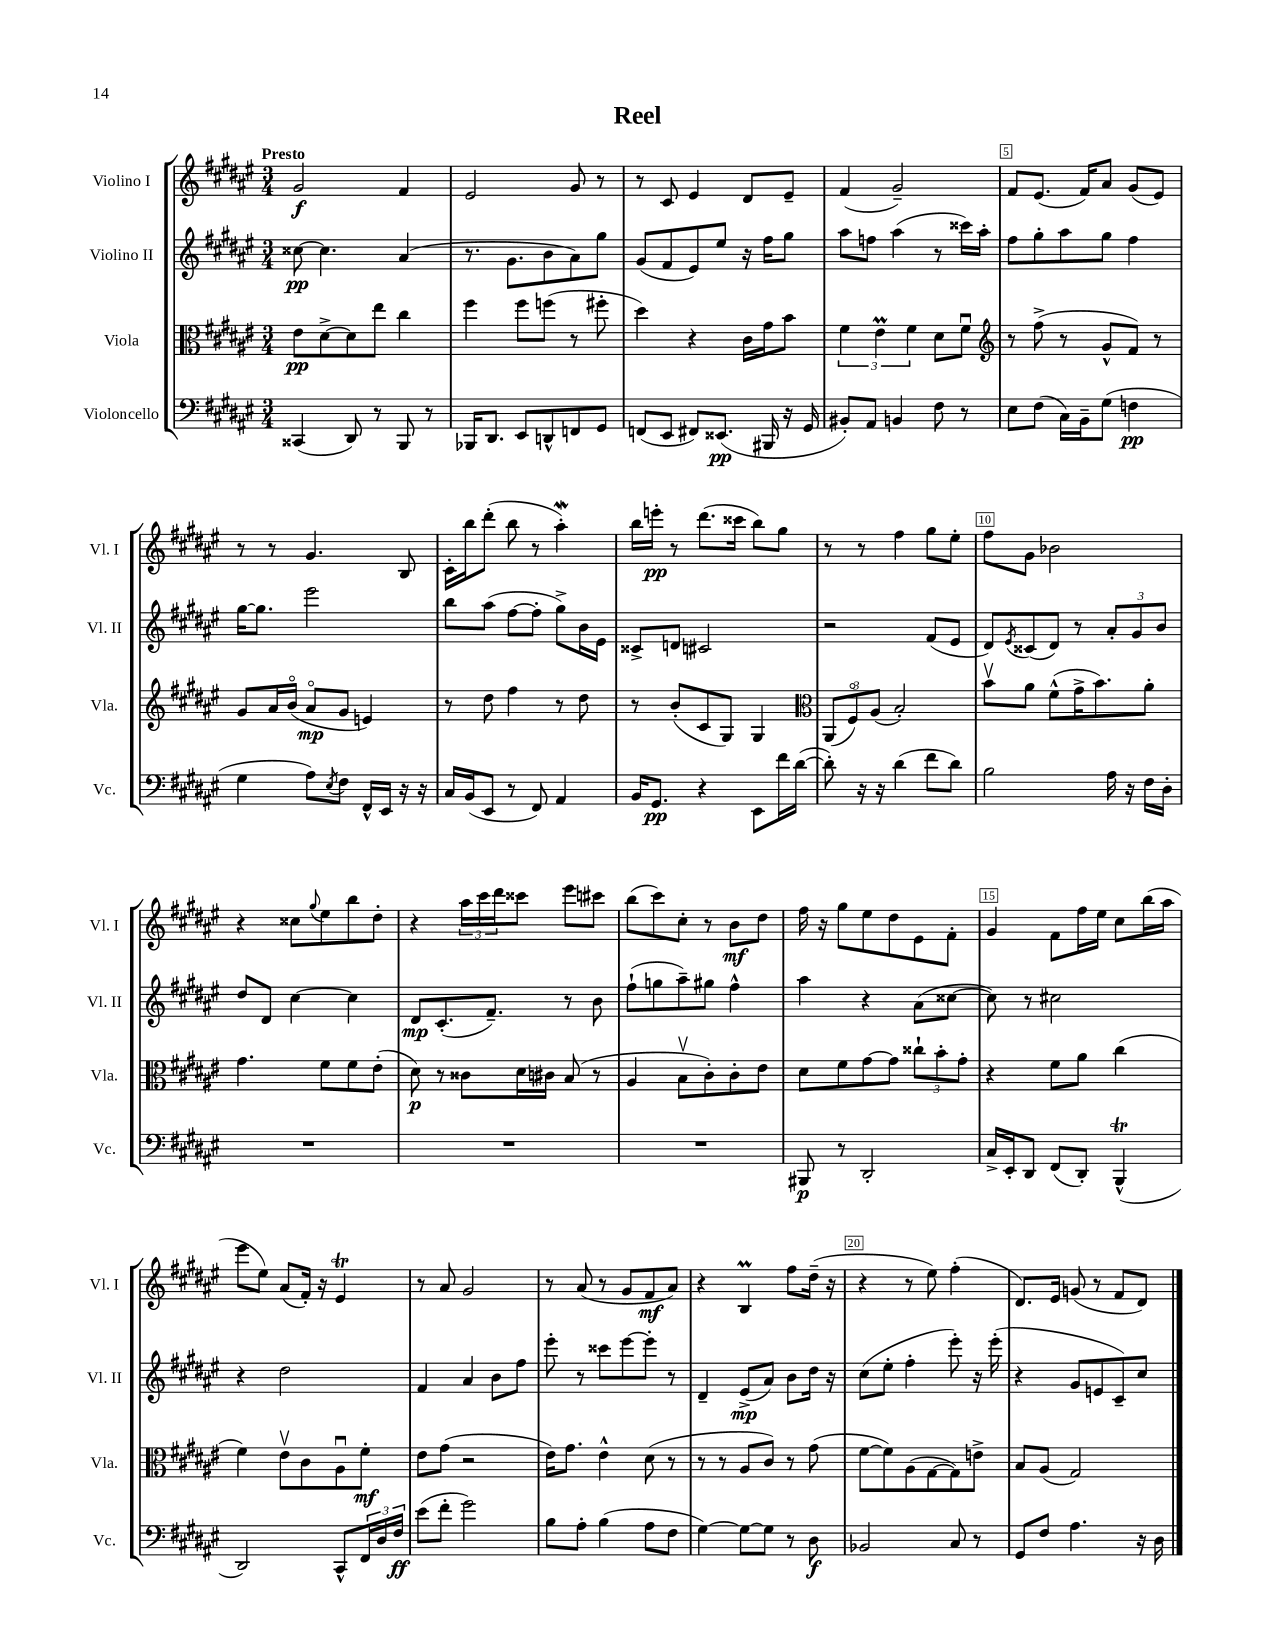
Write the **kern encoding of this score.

**kern	**dynam	**kern	**dynam	**kern	**dynam	**kern	**dynam
*part4	*part4	*part3	*part3	*part2	*part2	*part1	*part1
*staff4	*staff4	*staff3	*staff3	*staff2	*staff2	*staff1	*staff1
*I"Violoncello	*	*I"Viola	*	*I"Violino II	*	*I"Violino I	*
*I'Vc.	*	*I'Vla.	*	*I'Vl. II	*	*I'Vl. I	*
*clefF4	*	*clefC3	*	*clefG2	*	*clefG2	*
*k[f#c#g#d#a#e#]	*	*k[f#c#g#d#a#e#]	*	*k[f#c#g#d#a#e#]	*	*k[f#c#g#d#a#e#]	*
*M3/4	*	*M3/4	*	*M3/4	*	*M3/4	*
=1	=1	=1	=1	=1	=1	=1	=1
!	!	!	!	!	!	!LO:TX:a:B:t=Presto	!
(4CC##X/	.	8e#\L	pp	[8cc##X\	pp	2g#/	f
.	.	[8d#^\	.	4.cc##\]	.	.	.
8DD#/)	.	8d#\]	.	.	.	.	.
8r	.	8ee#\J	.	.	.	.	.
8BBB/	.	4cc#\	.	(4a#/	.	4f#/	.
8r	.	.	.	.	.	.	.
=2	=2	=2	=2	=2	=2	=2	=2
16BBB-X/KL	.	4ff#\	.	8.r	.	2e#/	.
8.DD#/J	.	.	.	.	.	.	.
.	.	.	.	8.g#\L	.	.	.
8EE#/L	.	8ff#\L	.	.	.	.	.
8DDn^^/	.	(8ffn\J	.	8b\	.	.	.
8FFn/	.	8r	.	8a#\)	.	8g#/	.
8GG#/J	.	8ff#X'\	.	8gg#\J	.	8r	.
=3	=3	=3	=3	=3	=3	=3	=3
(8FFn/L	.	4dd#\)	.	(8g#/L	.	8r	.
8EE#/J	.	.	.	8f#/	.	8c#/	.
8FF#X/L)	.	4r	.	8e#/)	.	4e#/	.
(8.EE##X/J	pp	.	.	8ee#/J	.	.	.
.	.	16c#\LL	.	16r	.	8d#/L	.
16BBB#X/	.	16g#\J	.	16ff#\KL	.	.	.
16r	.	8b\J	.	8gg#\J	.	8e#~/J	.
16GG#/	.	.	.	.	.	.	.
=4	=4	=4	=4	=4	=4	=4	=4
8BB#X'/L)	.	6f#\	.	8aa#\L	.	(4f#/	.
8AA#/J	.	.	.	8ffn\J	.	.	.
.	.	6e#m\	.	.	.	.	.
4BBn/	.	.	.	(4aa#\	.	2g#~/)	.
.	.	6f#\	.	.	.	.	.
8F#\	.	8d#\L	.	8r	.	.	.
8r	.	8f#u\J	.	16ccc##X\LL)	.	.	.
.	.	.	.	16aa#'\JJ	.	.	.
=5	=5	=5	=5	=5	=5	=5	=5
*	*	*clefG2	*	*	*	*	*
8E#\L	.	8r	.	8ff#\L	.	8f#/L	.
(8F#\J	.	(8ff#^\	.	8gg#'\	.	(8.e#/J	.
16C#\LL)	.	8r	.	8aa#\	.	.	.
16BB~\J	.	.	.	.	.	16f#/KL)	.
(8G#\J	.	8g#^^/L	.	8gg#\J	.	8a#/J	.
4Fn\	pp	8f#/J)	.	4ff#\	.	(8g#/L	.
.	.	8r	.	.	.	8e#/J)	.
!!LO:LB:g=z
=6	=6	=6	=6	=6	=6	=6	=6
4G#\	.	8g#/L	.	[16gg#\KL	.	8r	.
.	.	.	.	8.gg#\J]	.	.	.
.	.	16a#/L	.	.	.	8r	.
.	.	(16b/JJ	.	.	.	.	.
8A#\L)	.	8a#/L	mp	2eee#\	.	4.g#/	.
8qE#/	.	.	.	.	.	.	.
8F#\J	.	8g#/J	.	.	.	.	.
16FF#^^/LL	.	4en/)	.	.	.	.	.
16EE#/JJ	.	.	.	.	.	.	.
16r	.	.	.	.	.	8B/	.
16r	.	.	.	.	.	.	.
=7	=7	=7	=7	=7	=7	=7	=7
16C#/LL	.	8r	.	8bb\L	.	16c#'\LL	.
(16BB/J	.	.	.	.	.	16bb\J	.
8EE#/J	.	8dd#\	.	(8aa#\J	.	(8ddd#'\J	.
8r	.	4ff#\	.	[8ff#\L	.	8bb\	.
8FF#/)	.	.	.	8ff#'\J]	.	8r	.
4AA#/	.	8r	.	8gg#^\L)	.	4aa#W'\)	.
.	.	8dd#\	.	16b\L	.	.	.
.	.	.	.	16e#\JJ	.	.	.
=8	=8	=8	=8	=8	=8	=8	=8
16BB/KL	.	8r	.	8c##X^/L	.	16bb\LL	.
8.GG#/J	pp	.	.	.	.	16eeen'\JJ	pp
.	.	(8b'/L	.	8dn/J	.	8r	.
4r	.	8c#/	.	2c#X/	.	(8.ddd#\L	.
.	.	8G#/J)	.	.	.	.	.
.	.	.	.	.	.	16ccc##X\Jk	.
8EE#\L	.	4G#/	.	.	.	8bb\L)	.
16f#\L	.	.	.	.	.	8gg#\J	.
([16d#\JJ	.	.	.	.	.	.	.
=9	=9	=9	=9	=9	=9	=9	=9
*	*	*clefC3	*	*	*	*	*
8d#'\])	.	(12AA#/L	.	2r	.	8r	.
.	.	12F#/)	.	.	.	.	.
16r	.	.	.	.	.	8r	.
.	.	(12A#/J	.	.	.	.	.
16r	.	.	.	.	.	.	.
(4d#\	.	2B'/)	.	.	.	4ff#\	.
8f#\L	.	.	.	(8f#/L	.	8gg#\L	.
8d#\J)	.	.	.	8e#/J	.	8ee#'\J	.
=10	=10	=10	=10	=10	=10	=10	=10
2B\	.	8bv\L	.	8d#/L)	.	8ff#\L	.
.	.	.	.	8qe#/	.	.	.
.	.	8a#\J	.	(8c##X/	.	8g#\J	.
.	.	(8f#^^\L	.	8d#/J)	.	2b-X\	.
.	.	16g#^\K	.	8r	.	.	.
.	.	8.b\)	.	.	.	.	.
16A#\	.	.	.	12a#'/L	.	.	.
16r	.	.	.	.	.	.	.
.	.	.	.	12g#/	.	.	.
16F#\LL	.	8a#'\J	.	.	.	.	.
.	.	.	.	12b/J	.	.	.
16D#'\JJ	.	.	.	.	.	.	.
!!LO:LB:g=z
=11	=11	=11	=11	=11	=11	=11	=11
2.r	.	4.g#\	.	8dd#/L	.	4r	.
.	.	.	.	8d#/J	.	.	.
.	.	.	.	[4cc#\	.	8cc##X\L	.
.	.	.	.	.	.	8qqgg#/	.
.	.	8f#\L	.	.	.	8ee#\	.
.	.	8f#\	.	4cc#\]	.	8bb\	.
.	.	(8e#'\J	.	.	.	8dd#'\J	.
=12	=12	=12	=12	=12	=12	=12	=12
2.r	.	8d#\)	p	8d#/L	mp	4r	.
.	.	8r	.	(8.c#'/	.	.	.
.	.	8c##X\L	.	.	.	24aa#\LL	.
.	.	.	.	.	.	24ccc#\	.
.	.	.	.	8.f#~/J)	.	.	.
.	.	.	.	.	.	24ddd#\J	.
.	.	16d#\L	.	.	.	8ccc##X\J	.
.	.	16c#X\JJ	.	.	.	.	.
.	.	(8B/	.	8r	.	8eee#\L	.
.	.	8r	.	8b\	.	8ccc#X\J	.
=13	=13	=13	=13	=13	=13	=13	=13
2.r	.	4A#/	.	(8ff#`\L	.	(8bb\L	.
.	.	.	.	8ggn\	.	8ccc#\)	.
.	.	8Bv\L	.	8aa#~\)	.	8cc#'\J	.
.	.	8c#'\)	.	8gg#X\J	.	8r	.
.	.	8c#'\	.	4ff#^^\	.	8b\L	mf
.	.	8e#\J	.	.	.	8dd#\J	.
=14	=14	=14	=14	=14	=14	=14	=14
8BBB#X/	p	8d#\L	.	4aa#\	.	16ff#\	.
.	.	.	.	.	.	16r	.
8r	.	8f#\	.	.	.	8gg#\L	.
2DD#'/	.	[8g#\	.	4r	.	8ee#\	.
.	.	8g#\J]	.	.	.	8dd#\	.
.	.	12cc##X`\L	.	(8a#\L	.	8e#\	.
.	.	12b'\	.	.	.	.	.
.	.	.	.	[8cc##X\J	.	8f#'\J	.
.	.	12g#'\J	.	.	.	.	.
=15	=15	=15	=15	=15	=15	=15	=15
16C#^/LL	.	4r	.	8cc##\])	.	4g#/	.
16EE#'/J	.	.	.	.	.	.	.
8DD#/J	.	.	.	8r	.	.	.
(8FF#/L	.	8f#\L	.	2cc#X\	.	8f#\L	.
8DD#'/J)	.	8a#\J	.	.	.	16ff#\L	.
.	.	.	.	.	.	16ee#\JJ	.
(4BBBT^^/	.	(4cc#\	.	.	.	8cc#\L	.
.	.	.	.	.	.	(16bb\L	.
.	.	.	.	.	.	16aa#\JJ	.
!!LO:LB:g=z
=16	=16	=16	=16	=16	=16	=16	=16
2DD#/)	.	4f#\)	.	4r	.	8eee#\L	.
.	.	.	.	.	.	8ee#\J)	.
.	.	8e#v\L	.	2dd#\	.	(8a#/L	.
.	.	8c#\	.	.	.	16f#'/Jk)	.
.	.	.	.	.	.	16r	.
8CC#^^/L	.	8A#u\	.	.	.	4e#t/	.
24FF#/L	.	8f#'\J	mf	.	.	.	.
24D#/	.	.	.	.	.	.	.
24F#/JJ	ff	.	.	.	.	.	.
=17	=17	=17	=17	=17	=17	=17	=17
(8e#\L	.	8e#\L	.	4f#/	.	8r	.
8f#'\J	.	(8g#\J	.	.	.	8a#/	.
2g#\)	.	2r	.	4a#/	.	2g#/	.
.	.	.	.	8b\L	.	.	.
.	.	.	.	8ff#\J	.	.	.
=18	=18	=18	=18	=18	=18	=18	=18
8B\L	.	16e#\KL)	.	8eee#'\	.	8r	.
.	.	8.g#\J	.	.	.	.	.
8A#'\J	.	.	.	8r	.	(8a#/	.
(4B\	.	4e#^^\	.	8ccc##X\L	.	8r	.
.	.	.	.	[8eee#\	.	8g#/L	.
8A#\L	.	(8d#\	.	8eee#'\J]	.	8f#/	mf
8F#\J	.	8r	.	8r	.	8a#/J)	.
=19	=19	=19	=19	=19	=19	=19	=19
[4G#\)	.	8r	.	4d#~/	.	4r	.
.	.	8r	.	.	.	.	.
8G#\L_	.	8A#/L	.	(8e#^/L	mp	4BM/	.
8G#\J]	.	8c#/J)	.	8a#/J)	.	.	.
8r	.	8r	.	8b\L	.	8ff#\L	.
8D#\	f	(8g#\	.	16dd#\Jk	.	(16dd#~\Jk	.
.	.	.	.	16r	.	16r	.
=20	=20	=20	=20	=20	=20	=20	=20
2BB-X/	.	[8f#\L	.	(8cc#\L	.	4r	.
.	.	8f#\])	.	8ee#'\J	.	.	.
.	.	(8A#\	.	4ff#'\	.	8r	.
.	.	[8G#\	.	.	.	8ee#\)	.
8C#/	.	8G#\])	.	8eee#'\)	.	(4ff#'\	.
8r	.	8en^\J	.	16r	.	.	.
.	.	.	.	(16eee#'\	.	.	.
=21	=21	=21	=21	=21	=21	=21	=21
8GG#/L	.	8B/L	.	4r	.	8.d#/L)	.
8F#/J	.	(8A#/J	.	.	.	.	.
.	.	.	.	.	.	16e#/Jk	.
4.A#\	.	2G#/)	.	8g#/L	.	(8gn/	.
.	.	.	.	8en/	.	8r	.
.	.	.	.	8c#~/)	.	8f#/L	.
16r	.	.	.	8cc#/J	.	8d#/J)	.
16D#\	.	.	.	.	.	.	.
==	==	==	==	==	==	==	==
*-	*-	*-	*-	*-	*-	*-	*-
